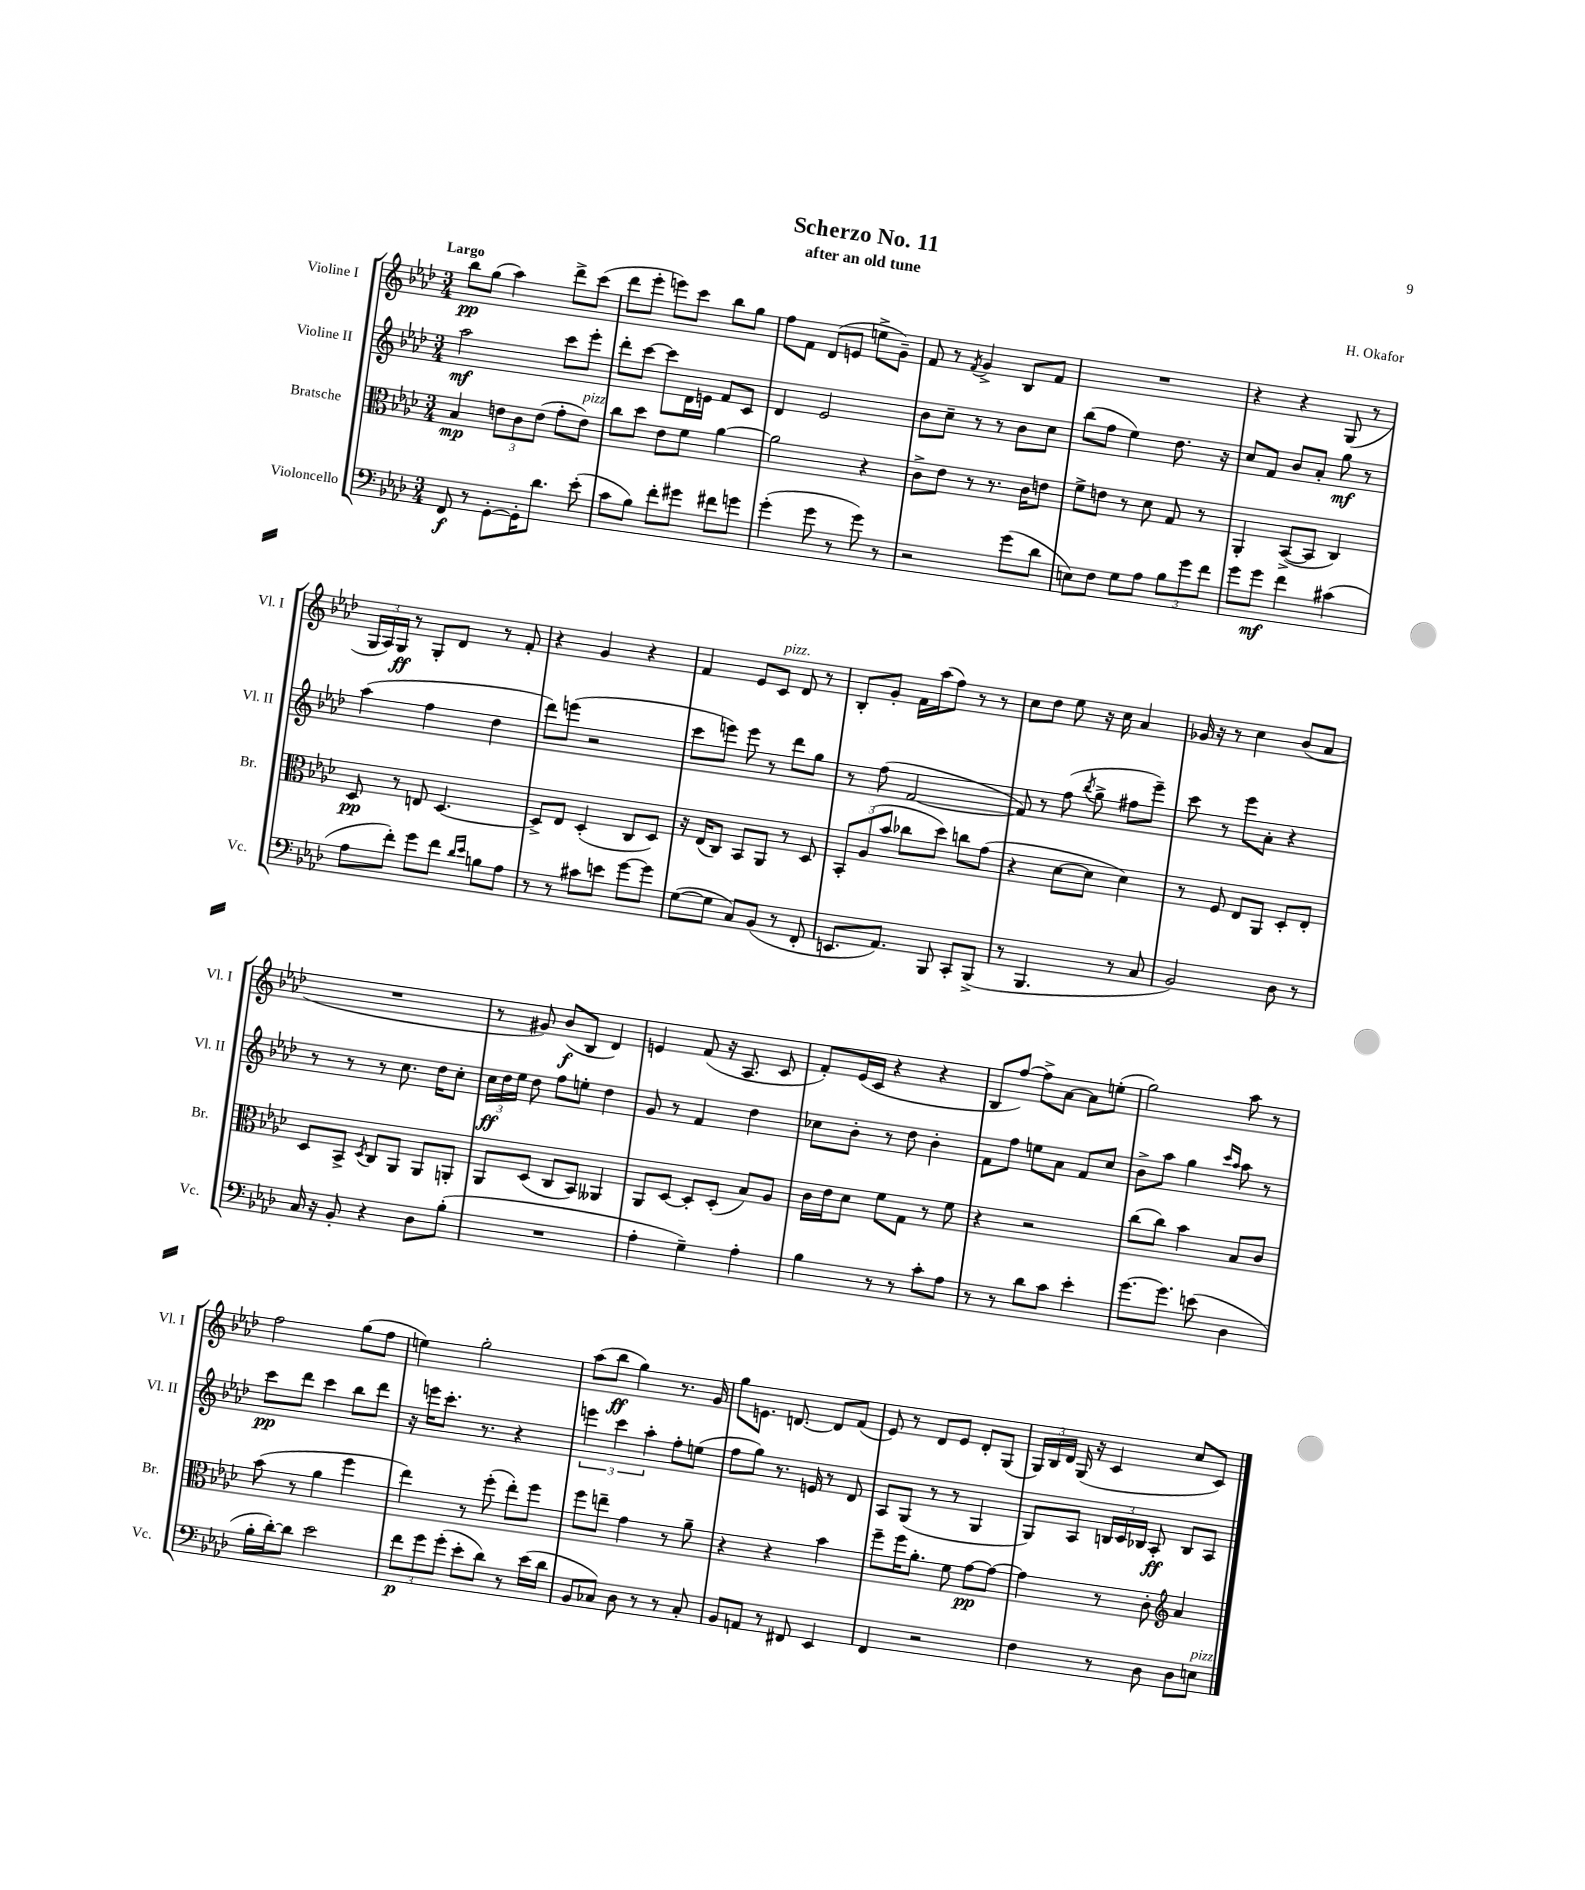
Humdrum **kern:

**kern	**dynam	**kern	**dynam	**kern	**dynam	**kern	**dynam
*part4	*part4	*part3	*part3	*part2	*part2	*part1	*part1
*staff4	*staff4	*staff3	*staff3	*staff2	*staff2	*staff1	*staff1
*I"Violoncello	*	*I"Bratsche	*	*I"Violine II	*	*I"Violine I	*
*I'Vc.	*	*I'Br.	*	*I'Vl. II	*	*I'Vl. I	*
*clefF4	*	*clefC3	*	*clefG2	*	*clefG2	*
*k[b-e-a-d-]	*	*k[b-e-a-d-]	*	*k[b-e-a-d-]	*	*k[b-e-a-d-]	*
*M3/4	*	*M3/4	*	*M3/4	*	*M3/4	*
=1	=1	=1	=1	=1	=1	=1	=1
!	!	!	!	!	!	!LO:TX:a:B:t=Largo	!
8FF/	f	4B-/	mp	2aa-\	mf	8bb-\L	pp
8r	.	.	.	.	.	(8gg\J	.
[8GG'\L	.	12en\L	.	.	.	4aa-\)	.
.	.	12c\	.	.	.	.	.
16GG'\K]	.	.	.	.	.	.	.
.	.	(12e\J	.	.	.	.	.
8.d-\J	.	.	.	.	.	.	.
.	.	8g'\L	.	8ccc\L	.	8ddd-^\L	.
!	!	!LO:TX:a:i:t=pizz.	!	!	!	!	!
(8e-'\	.	8e\J)	.	8eee-'\J	.	(8ccc\J	.
=2	=2	=2	=2	=2	=2	=2	=2
8c\L	.	8cc\L	.	8ddd-'\L	.	8ddd-\L	.
8B-\J)	.	8dd-\J	.	[8ccc\J	.	8eee-'\J	.
8f'\L	.	8e-\L	.	8ccc\L]	.	8eeen\L)	.
8g#X\J	.	8f\J	.	16d-\L	.	8ccc\J	.
.	.	.	.	16en\JJ	.	.	.
8f#X\L	.	[4a-\	.	8f/L	.	8bb-\L	.
8gn\J	.	.	.	8c/J	.	8gg\J	.
=3	=3	=3	=3	=3	=3	=3	=3
(4g'\	.	2a-\]	.	4d-/	.	8ff\L	.
.	.	.	.	.	.	8f\J	.
8g\	.	.	.	2e-/	.	(8d-/L	.
8r	.	.	.	.	.	8en/J	.
8g\)	.	4r	.	.	.	8een^\L	.
8r	.	.	.	.	.	8g~\J)	.
=4	=4	=4	=4	=4	=4	=4	=4
2r	.	8c^\L	.	8b-\L	.	8f/	.
.	.	8e-\J	.	8cc~\J	.	8r	.
.	.	.	.	.	.	8qf/	.
.	.	8r	.	8r	.	4g^/	.
.	.	8.r	.	8r	.	.	.
(8g\L	.	.	.	8b-\L	.	8B-/L	.
.	.	16c\KL	.	.	.	.	.
8d-\J	.	8en\J	.	8cc\J	.	8f/J	.
=5	=5	=5	=5	=5	=5	=5	=5
8En\L)	.	8f^\L	.	(8bb-\L	.	2.r	.
8F\J	.	8en\J	.	8ff\J	.	.	.
8G\L	.	8r	.	4ee-\)	.	.	.
8A-\J	.	8d-\	.	.	.	.	.
12B-\L	.	8G/	.	8.dd-\	.	.	.
12g\	.	.	.	.	.	.	.
.	.	8r	.	.	.	.	.
12f\J	.	.	.	.	.	.	.
.	.	.	.	16r	.	.	.
=6	=6	=6	=6	=6	=6	=6	=6
8g\L	.	4AA-'/	.	8cc/L	.	4r	.
8g\J	mf	.	.	8f/J	.	.	.
4f\	.	([8BB-^/L	.	8b-/L	.	4r	.
.	.	8BB-/J]	.	8a-'/J	.	.	.
(4c#X\	.	4C/)	.	8gg\	mf	(8G/	.
.	.	.	.	8r	.	8r	.
!!LO:LB:g=z
=7	=7	=7	=7	=7	=7	=7	=7
8A-\L	.	8D-/	pp	(4aa-\	.	24G/LL	.
.	.	.	.	.	.	24A-/)	.
.	.	.	.	.	.	24G/JJ	ff
8f'\J)	.	8r	.	.	.	8r	.
8g\L	.	8En/	.	4ff\	.	8G'/L	.
8f\J	.	[4.D-/	.	.	.	8d-/J	.
16qqd-/LL	.	.	.	.	.	.	.
16qqe-/JJ	.	.	.	.	.	.	.
8Bn\L	.	.	.	4dd-\	.	8r	.
8A-\J	.	.	.	.	.	8f'/	.
=8	=8	=8	=8	=8	=8	=8	=8
8r	.	8D-^/L]	.	8ddd-\L)	.	4r	.
8r	.	8E-/J	.	(8eeen\J	.	.	.
8c#X\L	.	(4D-'/	.	2r	.	4g/	.
8en\J	.	.	.	.	.	.	.
[8g\L	.	8C/L	.	.	.	4r	.
8g\J]	.	8D-/J)	.	.	.	.	.
=9	=9	=9	=9	=9	=9	=9	=9
([8G\L	.	16r	.	8ccc\L	.	4f/	.
.	.	(16E-/KL	.	.	.	.	.
8G\J]	.	8C/J)	.	8eeen\J)	.	.	.
8C/L)	.	8BB-/L	.	8eee\	.	8e-/L	.
!	!	!	!	!	!	!LO:TX:a:i:t=pizz.	!
(8BB-/J	.	8AA-/J	.	8r	.	8c/J	.
8r	.	8r	.	8ddd-\L	.	8d-/	.
8FF'/	.	8D-/	.	8gg\J	.	8r	.
=10	=10	=10	=10	=10	=10	=10	=10
8.EEn/L	.	12BB-'/L	.	8r	.	8B-'/L	.
.	.	(12A-/	.	.	.	.	.
.	.	.	.	(8ff\	.	8g'/J	.
.	.	12b-/J	.	.	.	.	.
8.AA-/J)	.	.	.	.	.	.	.
.	.	8cc-X\L	.	[2f/	.	16f\LL	.
.	.	.	.	.	.	(16aa-\J	.
8BBB-/	.	8dd-\J)	.	.	.	8ff\J)	.
8CC'/L	.	8ccn\L	.	.	.	8r	.
(8BBB-^/J	.	(8g\J	.	.	.	8r	.
=11	=11	=11	=11	=11	=11	=11	=11
8r	.	4r	.	8f/])	.	8cc\L	.
4.BBB-/	.	.	.	8r	.	8dd-\J	.
.	.	[8d-\L	.	(8ff\	.	8ee-\	.
.	.	.	.	8qbb-/	.	.	.
.	.	8d-\J]	.	8gg^\	.	16r	.
.	.	.	.	.	.	16cc\	.
8r	.	4d-\)	.	8ff#X\L	.	4a-/	.
8C/	.	.	.	8eee-~\J)	.	.	.
=12	=12	=12	=12	=12	=12	=12	=12
2BB-/)	.	8r	.	8ccc\	.	16g-X/	.
.	.	.	.	.	.	16r	.
.	.	8F/	.	8r	.	8r	.
.	.	8E-/L	.	8eee-\L	.	4cc\	.
.	.	8AA-/J	.	8a-'\J	.	.	.
8D-\	.	8D-'/L	.	4r	.	(8b-/L	.
8r	.	8E-'/J	.	.	.	8a-/J	.
!!LO:LB:g=z
=13	=13	=13	=13	=13	=13	=13	=13
16C/	.	8D-/L	.	8r	.	2.r	.
16r	.	.	.	.	.	.	.
8BB-'/	.	8BB-^/J	.	8r	.	.	.
.	.	8qD-/	.	.	.	.	.
4r	.	8C/L	.	8r	.	.	.
.	.	8AA-/J	.	8.cc\	.	.	.
8D-\L	.	8AA-/L	.	.	.	.	.
.	.	.	.	16dd-\KL	.	.	.
(8B-'\J	.	8AAn'/J	.	8cc'\J	.	.	.
=14	=14	=14	=14	=14	=14	=14	=14
2.r	.	8AA-/L	.	24cc\LL	ff	8r	.
.	.	.	.	24dd-\	.	.	.
.	.	.	.	24ee-\JJ	.	.	.
.	.	(8D-/J	.	8dd-\	.	8g#X/)	.
.	.	8C/L	.	8ff\L	.	(8b-/L	f
.	.	8BB-/J)	.	8een'\J	.	8B-/J	.
.	.	4AA--X/	.	4dd-\	.	4d-/)	.
=15	=15	=15	=15	=15	=15	=15	=15
4A-'\	.	8AA-/L	.	8g/	.	4en/	.
.	.	[8D-/J	.	8r	.	.	.
4G~\)	.	8D-'/L]	.	4f/	.	(8f/	.
.	.	(8D-'/J	.	.	.	16r	.
.	.	.	.	.	.	8.A-/	.
4A-'\	.	8B-/L)	.	4dd-\	.	.	.
.	.	8A-/J	.	.	.	8c/	.
=16	=16	=16	=16	=16	=16	=16	=16
4B-\	.	16c\LL	.	8cc-X\L	.	8f'/L)	.
.	.	16e-\J	.	.	.	.	.
.	.	8d-\J	.	8b-'\J	.	(16e-/L	.
.	.	.	.	.	.	16c/JJ	.
8r	.	8f\L	.	8r	.	4r	.
8r	.	8G\J	.	8dd-\	.	.	.
8c'\L	.	8r	.	4b-'\	.	4r	.
8A-\J	.	8f\	.	.	.	.	.
=17	=17	=17	=17	=17	=17	=17	=17
8r	.	4r	.	8f\L	.	8B-/L	.
8r	.	.	.	8ff\J	.	[8ff/J)	.
8d-\L	.	2r	.	8een\L	.	8ff^\L]	.
8c\J	.	.	.	8a-\J	.	[8a-\J	.
4e-'\	.	.	.	8f/L	.	8a-\L]	.
.	.	.	.	8cc/J	.	(8een'\J	.
=18	=18	=18	=18	=18	=18	=18	=18
[8.g\L	.	(8cc\L	.	8b-^\L	.	2gg\)	.
.	.	8cc\J)	.	8aa-\J	.	.	.
8.g\J]	.	.	.	.	.	.	.
.	.	4b-\	.	4gg\	.	.	.
(8en\	.	.	.	.	.	.	.
.	.	.	.	16qqccc/LL	.	.	.
.	.	.	.	16qqaa-/JJ	.	.	.
4D-\	.	8B-/L	.	8aa-\	.	8aa-\	.
.	.	8c/J	.	8r	.	8r	.
!!LO:LB:g=z
=19	=19	=19	=19	=19	=19	=19	=19
16B-'\LL	.	(8b-\	.	8ccc\L	pp	2ff\	.
[16d-'\J)	.	.	.	.	.	.	.
8d-\J]	.	8r	.	8ddd-\J	.	.	.
2e-\	.	4a-\	.	4ccc\	.	.	.
.	.	4ff\	.	8bb-\L	.	(8gg\L	.
.	.	.	.	8ddd-\J	.	8ff\J	.
=20	=20	=20	=20	=20	=20	=20	=20
12f\L	p	4ee-\)	.	16r	.	4een\)	.
.	.	.	.	16eeen\KL	.	.	.
12g\	.	.	.	.	.	.	.
.	.	.	.	8.ccc'\J	.	.	.
(12g'\J	.	.	.	.	.	.	.
8e-'\L	.	8r	.	.	.	2gg'\	.
.	.	.	.	8.r	.	.	.
8d-\J)	.	(8ff'\	.	.	.	.	.
8r	.	8ee-'\L)	.	4r	.	.	.
(16e-\LL	.	8ff\J	.	.	.	.	.
16d-\JJ	.	.	.	.	.	.	.
=21	=21	=21	=21	=21	=21	=21	=21
8BB-/L	.	8ff\L	.	6eeen\	.	(8aa-\L	.
8C-X/J)	.	8een~\J	.	.	.	8bb-\J	ff
.	.	.	.	6ccc\	.	.	.
8D-\	.	4g\	.	.	.	4gg\)	.
.	.	.	.	6aa-'\	.	.	.
8r	.	.	.	.	.	.	.
8r	.	8r	.	8ff'\L	.	8.r	.
8C-'/	.	8a-~\	.	(8een\J	.	.	.
.	.	.	.	.	.	16g/	.
=22	=22	=22	=22	=22	=22	=22	=22
8BB-/L	.	4r	.	8ff\L	.	8gg\L	.
8AAn/J	.	.	.	8gg\J)	.	8.en\J	.
8r	.	4r	.	8.r	.	.	.
.	.	.	.	.	.	[8.dn/	.
8FF#X/	.	.	.	.	.	.	.
.	.	.	.	16en/	.	.	.
4EE-/	.	4b-\	.	8r	.	8d/L]	.
.	.	.	.	8d-/	.	(8f/J	.
=23	=23	=23	=23	=23	=23	=23	=23
4FF/	.	8ff~\L	.	8A-/L	.	8e-/)	.
.	.	16ff\K	.	(8G/J	.	8r	.
.	.	8.a-'\J	.	.	.	.	.
2r	.	.	.	8r	.	8d-/L	.
.	.	8f\	.	8r	.	8e-/J	.
.	.	[8g\L	pp	4G/	.	8d-'/L	.
.	.	8g\J_	.	.	.	(8G/J	.
=24	=24	=24	=24	=24	=24	=24	=24
4F\	.	4g\]	.	8G/L)	.	24G/LL)	.
.	.	.	.	.	.	24B-/	.
.	.	.	.	.	.	24d-/JJ	.
.	.	.	.	8A-/J	.	(16G/	.
.	.	.	.	.	.	16r	.
8r	.	8r	.	24Bn/LL	.	4c/	.
.	.	.	.	24c/	.	.	.
.	.	.	.	24B-X/JJ	.	.	.
8D-\	.	8c'\	.	8A-'/	ff	.	.
*	*	*clefG2	*	*	*	*	*
8D-\L	.	4a-/	.	8B-/L	.	8cc/L	.
!LO:TX:a:i:t=pizz.	!	!	!	!	!	!	!
8En\J	.	.	.	8A-/J	.	8c/J)	.
==	==	==	==	==	==	==	==
*-	*-	*-	*-	*-	*-	*-	*-
